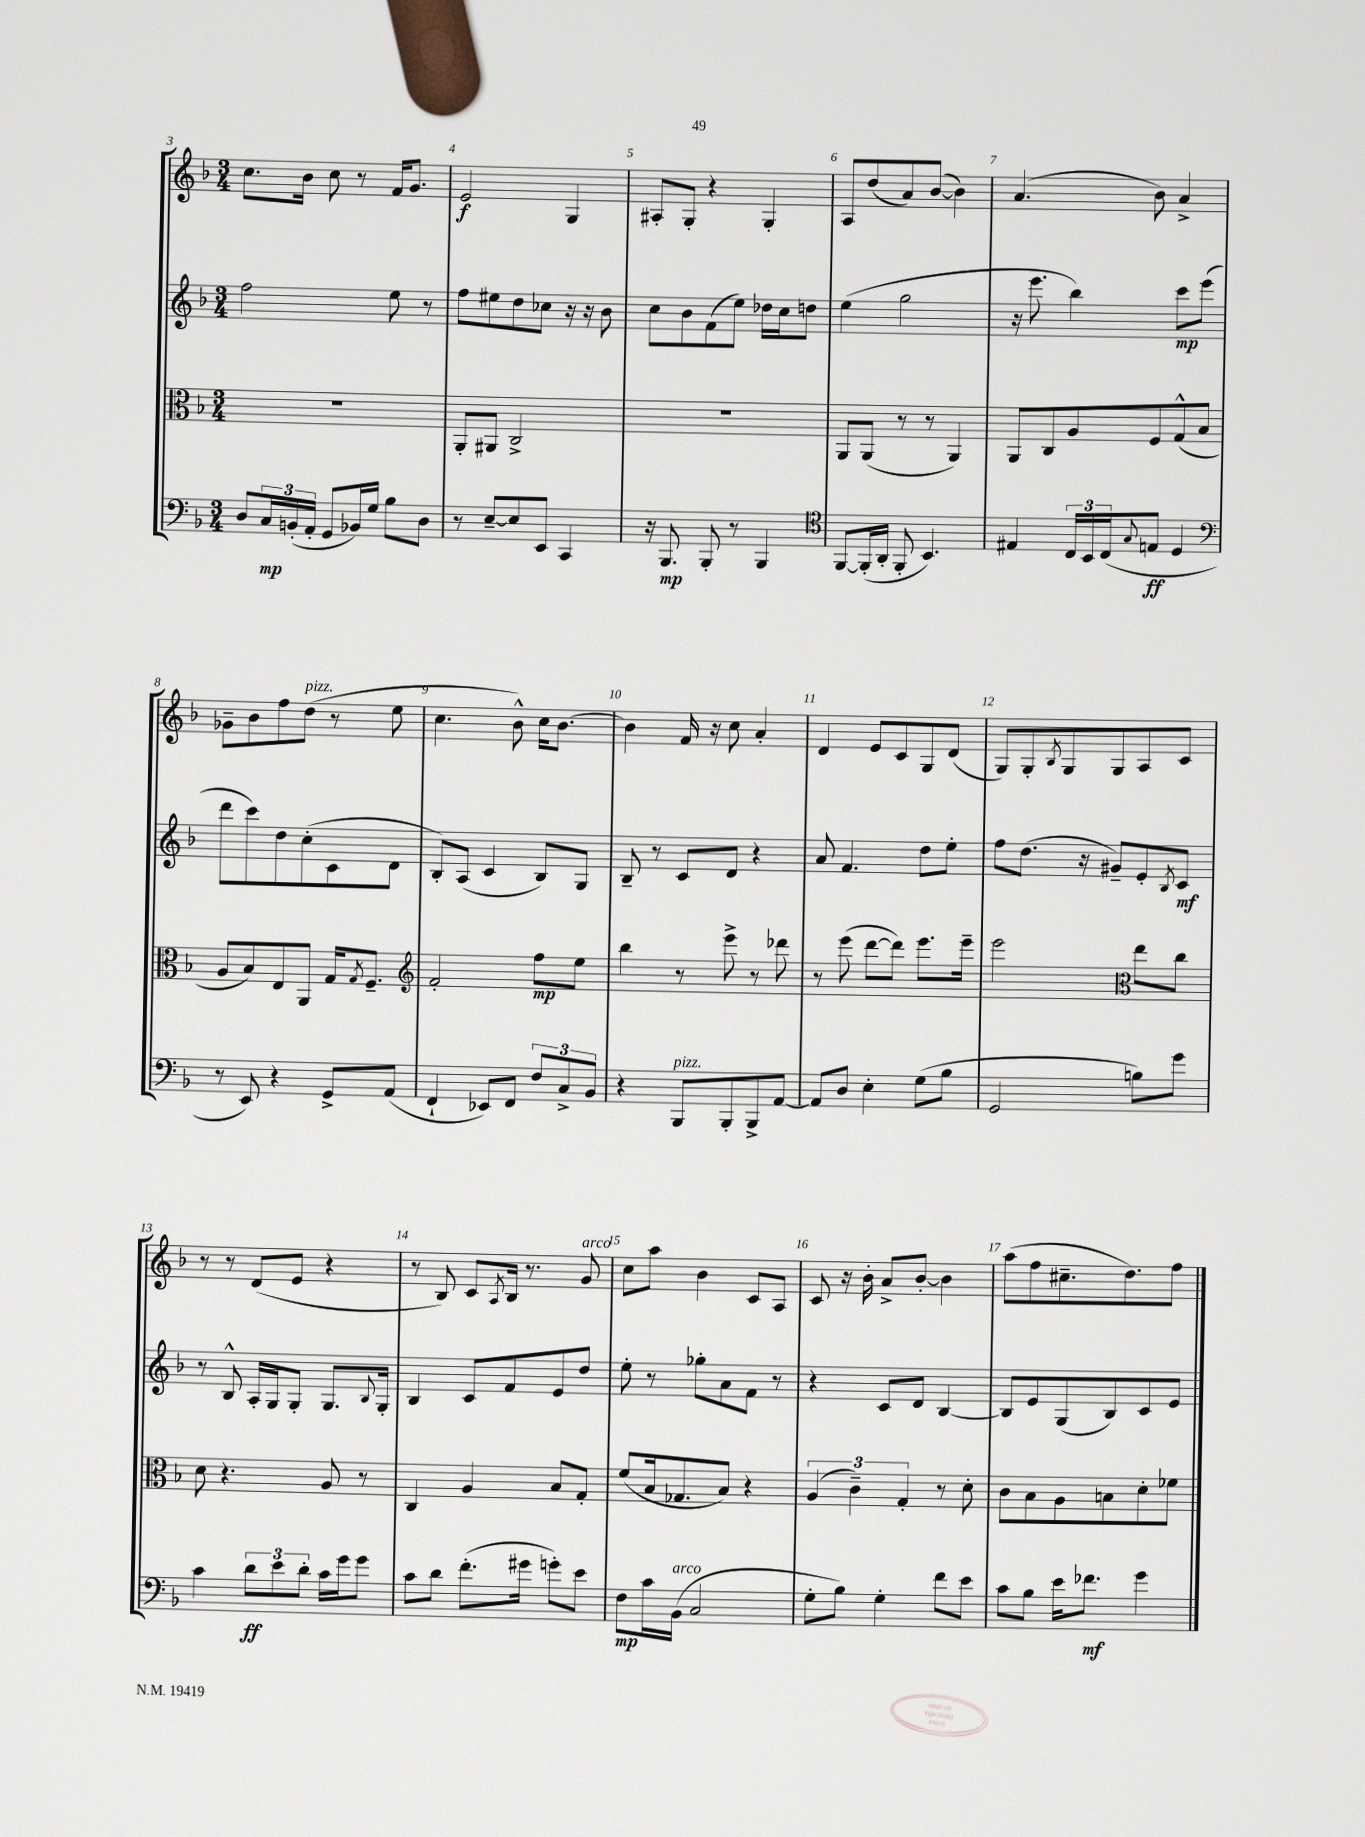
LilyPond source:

<<
\new StaffGroup <<
\new Staff = "s0" {
    \clef treble \key f \major \numericTimeSignature \time 3/4
    c''8. bes'16 c''8 r8 f'16 g'8. |
    e'2\f g4 |
    ais8-. g8-. r4 g4-. |
    a8 d''8( a'8) bes'8~( bes'4) |
    a'4.( bes'8) a'4-> |
    ges'8-- bes'8 f''8 d''8^\markup { \italic "pizz." }( r8 e''8 |
    c''4. bes'8-^) c''16 bes'8.~ |
    bes'4 f'16 r16 c''8 a'4-. |
    d'4 e'8 c'8 g8 d'8( |
    g8) g8-. \acciaccatura { bes8 } g8 g8 a8 c'8 |
    r8 r8 d'8( e'8 r4 |
    r8 bes8) c'8 \acciaccatura { a8 } bes16 r8. g'8^\markup { \italic "arco" } |
    c''8 a''8 bes'4 c'8 a8 |
    c'8 r16 bes'16-. a'8-> bes'8~-. bes'4 |
    a''8( f''8 cis''8.-- d''8.) f''8 \bar "|." |
}
\new Staff = "s1" {
    \clef treble \key f \major \numericTimeSignature \time 3/4
    f''2 e''8 r8 |
    f''8 eis''8 d''8 ces''8 r16 r16 bes'8 |
    c''8 bes'8 f'8( e''8) des''16 c''16 d''8 |
    e''4( g''2 |
    r16 e'''8. bes''4) c'''8\mp e'''8( |
    d'''8 c'''8) d''8 c''8-.( c'8 d'8 |
    bes8-.) a8( c'4 bes8) g8 |
    bes8-- r8 c'8 d'8 r4 |
    a'8 f'4. d''8 e''8-. |
    f''8 d''8.( r16 gis'8--) e'8-. \acciaccatura { bes8 } c'8\mf |
    r8 bes8-^ a16-. g16 g8-. g8. \appoggiatura { bes8 } g16-. |
    bes4 c'8 f'8 e'8 d''8 |
    e''8-. r8 ges''8-. a'8 f'8 r8 |
    r4 c'8 d'8 bes4~ |
    bes8 e'8 g8( bes8) c'8 e'8 \bar "|." |
}
\new Staff = "s2" {
    \clef alto \key f \major \numericTimeSignature \time 3/4
    R2. |
    a,8-. ais,8 c2-> |
    R2. |
    a,8 a,8( r8 r8 a,4) |
    a,8 c8 a8 f8 g8-^( bes8 |
    a8 bes8) e8 a,8 g16 \acciaccatura { g8 } f8.-- |
    \clef treble f'2-. f''8\mp e''8 |
    bes''4 r8 e'''8-> r8 des'''8 |
    r8 e'''8( d'''8~ d'''8) e'''8. e'''16-- |
    e'''2 \clef alto e''8 c''8 |
    d'8 r4. a8 r8 |
    c4 a4 bes8 g8-. |
    f'8( bes16 ges8. bes8) r4 |
    \tuplet 3/2 { a4( c'4--) g4-. } r8 d'8-. |
    c'8 bes8 a8 b8 d'8-. fes'8 \bar "|." |
}
\new Staff = "s3" {
    \clef bass \key f \major \numericTimeSignature \time 3/4
    d8 \tuplet 3/2 { c16\mp b,16-.( a,16-. } g,8 bes,16) g16 bes8 d8 |
    r8 e8~-- e8 e,8 c,4 |
    r16 bes,,8.\mp bes,,8-. r8 bes,,4 |
    \clef tenor f,8~ f,16-.( a,16-. f,8-. bes,4.) |
    eis4 \tuplet 3/2 { c16 bes,16 c16( } \appoggiatura { g8 } e8\ff d4 |
    \clef bass r8 e,8) r4 g,8-> a,8( |
    f,4-! ees,8) f,8 \tuplet 3/2 { f8 c8-> bes,8 } |
    r4 bes,,8^\markup { \italic "pizz." } bes,,8-. bes,,8-> a,8~ |
    a,8 d8 e4-. g8( bes8 |
    g,2 b8) g'8 |
    c'4 \tuplet 3/2 { d'8\ff e'8 d'8-. } c'16 g'16 g'8 |
    c'8 d'8 f'8.-.( gis'16 g'8-.) e'8 |
    f8\mp c'16 bes,16^\markup { \italic "arco" }( c2 |
    g8-. bes8) g4-. f'8 e'8 |
    c'8 bes8 e'16 fes'8.\mf g'4 \bar "|." |
}
>>
>>
\layout { \context { \Score currentBarNumber = #3 \override BarNumber.break-visibility = ##(#f #t #t) barNumberVisibility = #all-bar-numbers-visible } }
